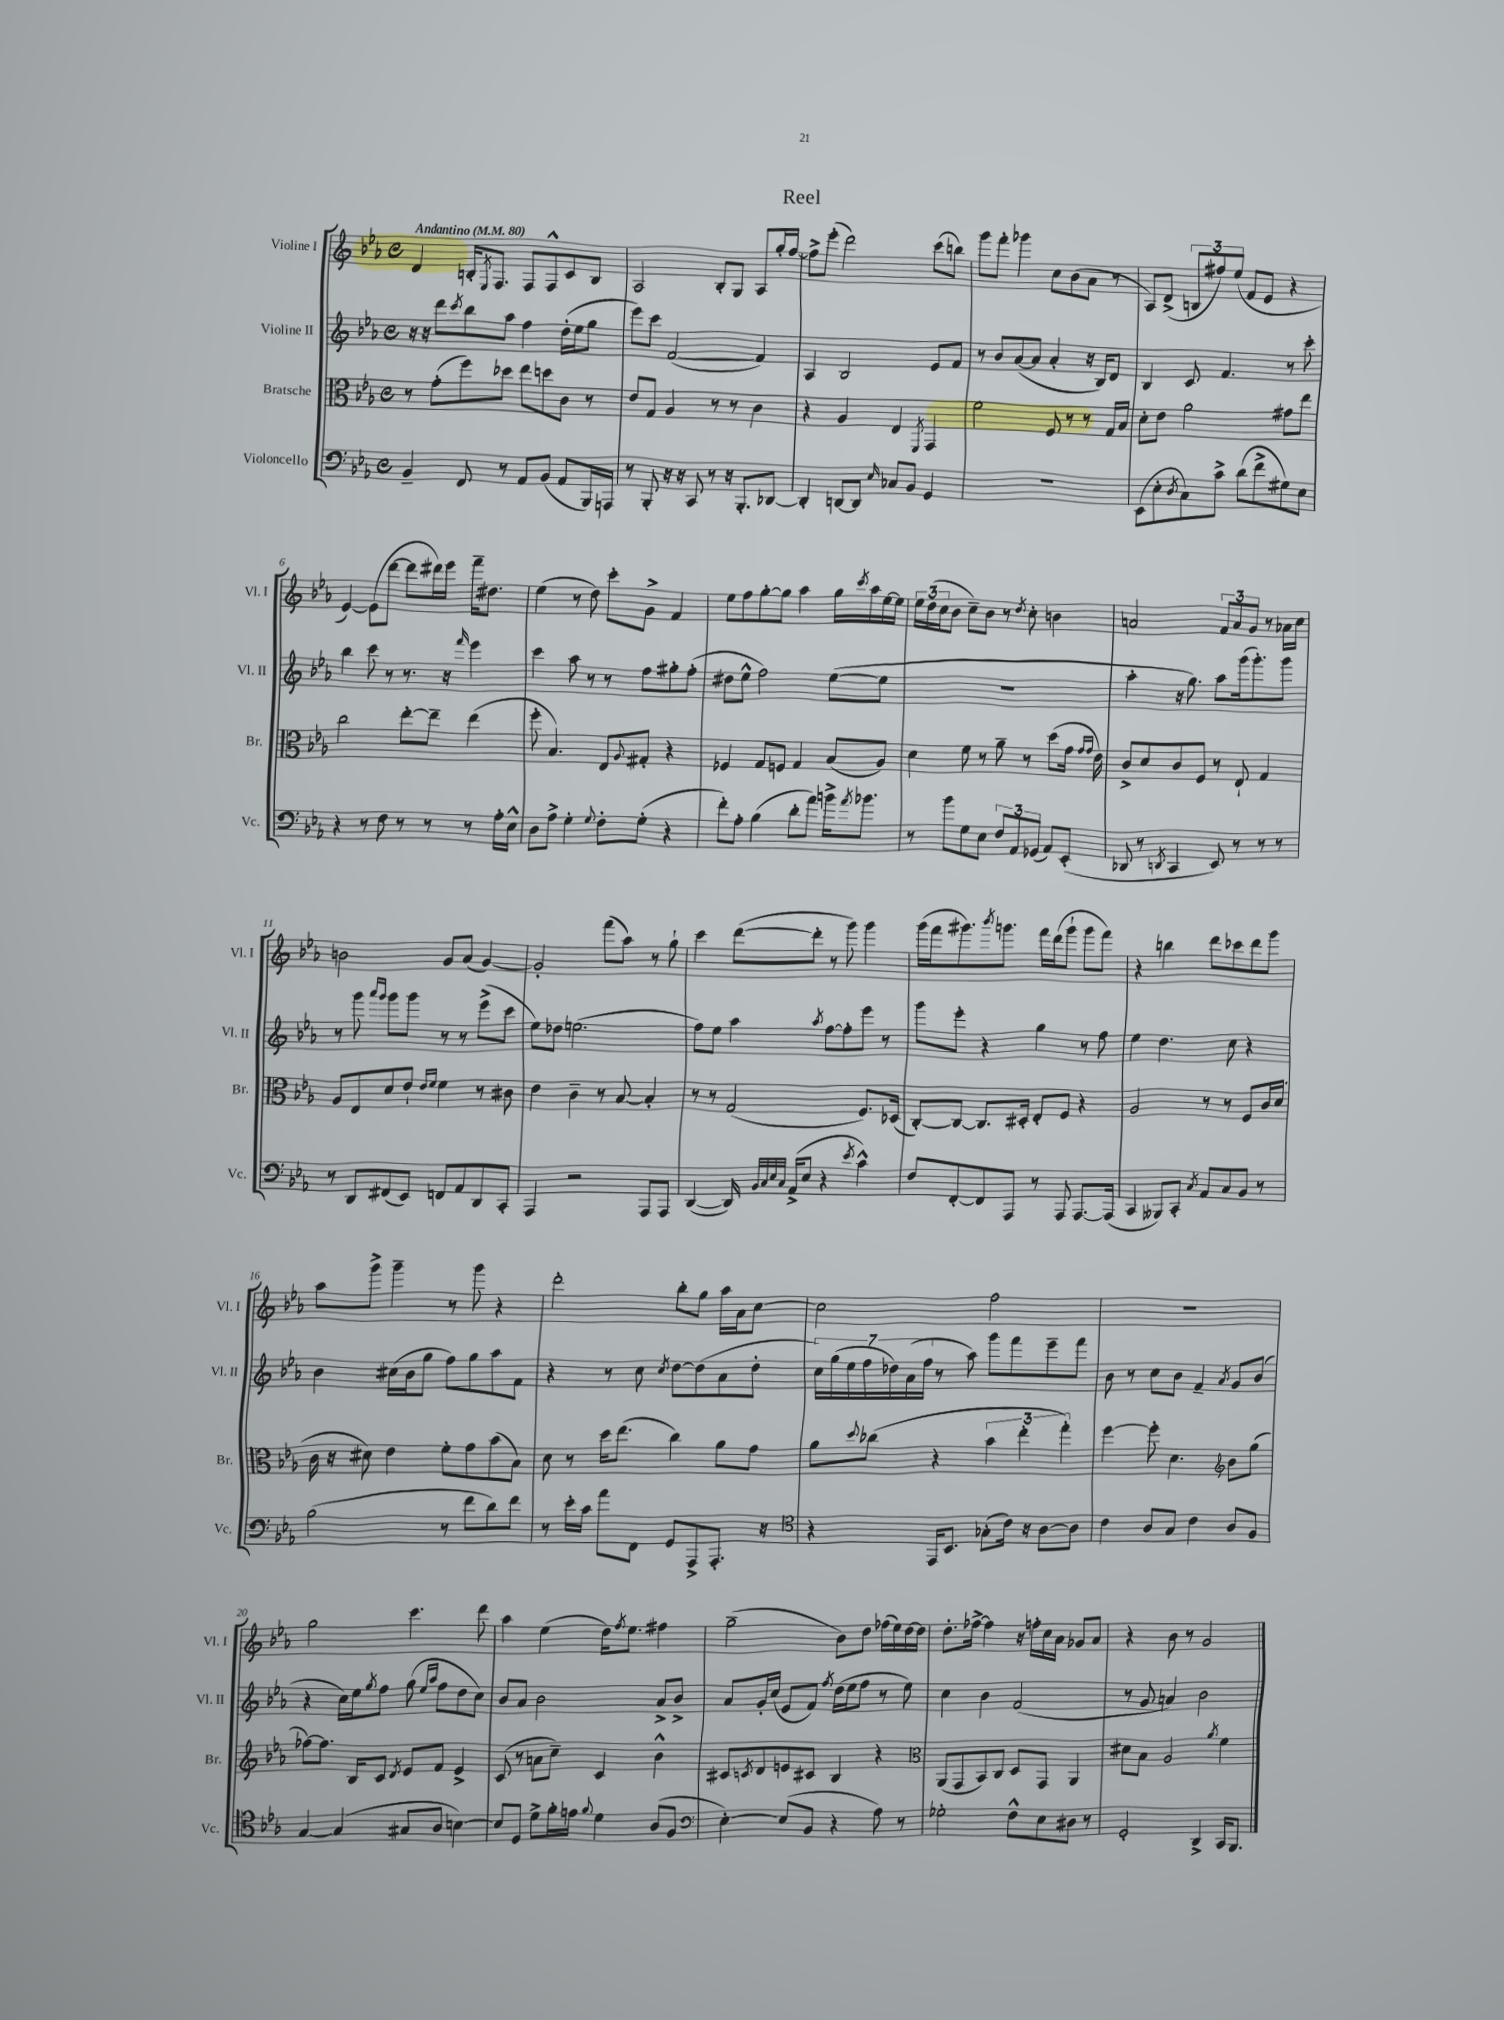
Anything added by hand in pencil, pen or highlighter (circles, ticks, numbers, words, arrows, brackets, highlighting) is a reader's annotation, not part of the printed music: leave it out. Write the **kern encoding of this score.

**kern	**kern	**kern	**kern
*part4	*part3	*part2	*part1
*staff4	*staff3	*staff2	*staff1
*I"Violoncello	*I"Bratsche	*I"Violine II	*I"Violine I
*I'Vc.	*I'Br.	*I'Vl. II	*I'Vl. I
*clefF4	*clefC3	*clefG2	*clefG2
*k[b-e-a-]	*k[b-e-a-]	*k[b-e-a-]	*k[b-e-a-]
*M4/4	*M4/4	*M4/4	*M4/4
*met(c)	*met(c)	*met(c)	*met(c)
*MM80	*MM80	*MM80	*MM80
=1	=1	=1	=1
!	!	!	!LO:TX:a:B:t=Andantino
4BB-~/	8r	16r	4d/
.	.	16r	.
.	(8g'\L	8ddd\L	.
.	.	8qccc/	.
8FF/	8ff\)	8bb-\	16Bn'/KL
.	.	.	8qE-/
.	.	.	8.F/J
8r	8dd-X\J	8aa-\J	.
8AA-/L	8ee-\L	4ff\	8F/L
(8BB-/J	8ddn\	.	8F^^/
8AA-/L	8c\J	(16dd'\LL	8c/
.	.	16ee-\J	.
16BBB-/L)	8r	8gg\J	8B/J
16AAAn/JJ	.	.	.
=2	=2	=2	=2
8r	8e-/L	8eee-\L)	2A-/
8BBB-'/	8G/J	8ccc\J	.
16r	4A-/	([2f/	.
16r	.	.	.
8CC/	.	.	.
8r	8r	.	8B-'/L
16r	8r	.	8G/J
8.BBB-'/L	.	.	.
.	4c\	4f/])	8A-/L
[8DD-X/J	.	.	16gg'/L
.	.	.	[16ff/JJ
=3	=3	=3	=3
4DD-'/]	4r	4A-/	8ff^\L]
.	.	.	(8eee-'\J
[8DDn/L	4A-/	2B-/	2ddd\)
8DD/J]	.	.	.
16qqE-/	.	.	.
8C-X/L	4E-/	.	.
8BB-/J	.	.	.
.	8qFF/	.	.
4GG/	4GG/	8e-/L	(8ccc\L
.	.	8f/J	8bbn\J)
=4	=4	=4	=4
1r	2f\	8r	8ggg\L
.	.	8b-/L	8fff'\J
.	.	([8a-/	4ggg-X\
.	.	8a-/J]	.
.	8F/	4a-'/	8cc\L
.	8r	.	(8b-\
.	8r	16r	8a-\J
.	.	16B-/KL)	.
.	16G/LL	8d/J	8r
.	16B-/JJ	.	.
=5	=5	=5	=5
(8EE-\L	8d'\L	4B-/	8A-/L)
8E-'\	8e-\J	.	(8d^/J
8qD/	.	.	.
8C\)	2a-\	8c/	12Bn/L
.	.	.	12ff#X/)
8c^\J	.	4.f/	.
.	.	.	(12ee-/J
(8d\L	.	.	8f/L
8f^\	.	.	8e-/J
8G#X\)	8g#X\L	8r	4r
8E-\J	8ee-\J	8ccc'\	.
!!LO:LB:g=z
=6	=6	=6	=6
4r	2cc\	4bb-\	[4e-/)
8r	.	8ccc\	(8e-\L]
8F\	.	8r	[8ddd\J
8r	[8ee-'\L	8.r	8ddd\L]
8r	8ee-~\J]	.	16ddd#X\L)
.	.	16r	16eee-\JJ
.	.	16qqfff/	.
8r	(4ee-\	4eee-\	16fff~\KL
.	.	.	8.dd#X\J
16A-'\LL	.	.	.
16E-^^\JJ	.	.	.
=7	=7	=7	=7
8D\L	8ff'\	4ccc\	(4ee-\
8A-^\J	4.B-/)	.	.
4G'\	.	8aa-\	8r
.	.	8r	8dd\)
8qqG/	.	.	.
8F'\L	8E-/L	8r	8ccc'\L
.	8qqA-/	.	.
(8G'\J	8G#X'/J	8ff\L	8g^\J
4r	4r	8gg#X'\	4f/
.	.	(8ff'\J	.
=8	=8	=8	=8
8f'\L)	4F-X/	8dd#X\L	8ee-\L
8A-'\J	.	8ee-^^\J	8ff\
(4B-\	8G/L	2ff\)	[8gg'\
.	8Fn/J	.	8gg\J]
8d'\L	4G/	.	4aa-\
8a-\J)	.	.	.
16bn^\KL	(8B-/L	([8ee-\L	16gg\LL
8qa-/	.	.	8qccc/
8.b-X\J	.	.	16aa-\
.	8A-/J)	8ee-\J]	[16ee-\
.	.	.	16ee-\JJ]
=9	=9	=9	=9
8r	4d\	1r	24ee-\LL
.	.	.	(24dd\
.	.	.	24cc\J
8b-\L	.	.	8b-\J
8G\	8f\	.	8cc~\L)
8E-\J	8r	.	8b-\J
12F/L	8a-~\	.	8r
12AA-/	.	.	.
.	.	.	8qdd/
.	8r	.	8cc'\
(12GG-X/J	.	.	.
8AA-/L)	(8dd\L	.	4bn\
(8EE-'/J	16g\Jk	.	.
.	16qqg/LL	.	.
.	16qqg/JJ	.	.
.	16e-\)	.	.
=10	=10	=10	=10
8DD-X/	8c^/L	4aa-'\	2an/
8r	8d/	.	.
8qDDn/	.	.	.
4CC/	8c/	16r	.
.	.	8.gg\)	.
.	8F/J	.	.
8EE-/)	8r	8aa-\L	12f/L
.	.	.	12a/
8r	8E-`/	(16ggg\k	.
.	.	.	12g/J
.	.	8.ggg'\)	.
8r	4G/	.	8r
8r	.	8ggg\J	16a-X\LL
.	.	.	16cc\JJ
!!LO:LB:g=z
=11	=11	=11	=11
8r	8A-/L	8r	2bn\
8DD/L	8E-/	8ggg\	.
.	.	16qqaaa-/LL	.
.	.	16qqggg/JJ	.
(8FF#X/	8d/	8ggg\L	.
8EE-/J)	8e-`/J	8ggg\J	.
.	16qqe-/LL	.	.
.	16qqf/JJ	.	.
8FFn/L	4f\	8r	8g/L
8AA-/	.	8r	(8a-/J
8DD/	8r	(8eee-^\L	[4g/)
8CC'/J	8c#X\	8ccc\J	.
=12	=12	=12	=12
4AAA-/	4e-\	8ee-\L)	2g'/]
.	.	8dd-X\J	.
2r	4c~\	(2.een\	.
.	8r	.	(8fff\L
.	[8B-/	.	8aa-\J)
8AAA-/L	4B-'/]	.	8r
8AAA-/J	.	.	8gg`\
=13	=13	=13	=13
([4DD/	8r	8ff\L)	4ccc\
.	8r	8ee-\J	.
16DD/])	(2G/	4aa-\	([8ddd\L
32qqBB-/LLL	.	.	.
32qqC/	.	.	.
32qqE-/	.	.	.
32qqC/JJJ	.	.	.
(16AA-^/KL	.	.	.
8E-/J	.	.	8ddd'\J]
.	.	8qaa-/	.
4r	.	[8ff\L	8r
.	.	8ff'\]	8ggg\)
8qe-/	.	.	.
4c^^\)	8.F/L)	8eee-\J	4ggg\
.	.	8r	.
.	(16D-X/Jk	.	.
=14	=14	=14	=14
8F/L	[8C'/L)	8ggg\L	(16ggg\LL
.	.	.	16fff\J
[8FF'/	8C/J_	8eee-'\J	8.ggg#X\)
8FF/]	8.C/L]	4r	.
.	.	.	8qbbb-/
.	.	.	8.gggn\J
8AAA-/J	.	.	.
.	16D#X'/Jk	.	.
8r	8E-'/L	4gg\	16fff\LL
.	.	.	(16ddd\J
8AAA-/	8F/J	.	8ggg`\J
[8.AAA-/L	4r	8r	8ggg\L
.	.	8ff\	8fff\J)
(16AAA-/Jk]	.	.	.
=15	=15	=15	=15
4CC/	2A-/	4ee-\	4r
8BBB--X/L)	.	4.dd\	4bbn\
8CC'/J	.	.	.
8qC/	.	.	.
8AA-/L	8r	.	8ddd\L
8C/	8r	8cc\	8ccc-X\
8BB-/J	8F/L	4r	8ddd\
8r	16c/L	.	8ggg\J
.	(16d/JJ	.	.
!!LO:LB:g=z
=16	=16	=16	=16
(2B-\	16c\	4b-\	8aa-\L
.	16r	.	.
.	8d#X\)	.	8ggg^\J
.	4e-\	(16cc#X\LL	4ggg~\
.	.	16b-\J	.
.	.	8gg\J	.
8r	8f'\L	8ff\L)	8r
8f\L	8g\	8gg\	8ggg\
8d\)	(8b-\	8aa-\	4r
8f\J	8B-\J)	8f\J	.
=17	=17	=17	=17
8r	8d\	4r	2ddd'\
16e-'\LL	8r	.	.
16c\JJ	.	.	.
8a-\L	16dd\KL	8r	.
.	(8.ee-\J	.	.
8FF\J	.	8cc\	.
.	.	8qcc/	.
8GG/L	4cc\)	[8dd\L	8bb-'\L
8AAA-^/	.	(8dd\]	8gg\J
8.AAA-'/J	8a-\L	8a-\	16aa-\LL
.	.	.	16a-\J
.	8g\J	8dd'\J	[8cc\J
16r	.	.	.
=18	=18	=18	=18
*clefC4	*	*	*
4r	8a-\L	28cc\LL)	2cc\]
.	.	(28gg\	.
.	.	28ee-\	.
.	.	28ff\	.
.	8qqdd/	.	.
.	(8cc-X\J	.	.
.	.	28dd-X\)	.
.	.	(28a-\	.
.	.	28ff\JJ	.
16EE-/KL	4r	8r	.
8.BB-/J	.	.	.
.	.	8aa-\)	.
(8G-X'\L	6b-\	8ggg\L	2ff\
16c\Jk)	.	8fff\	.
.	6ee-'\	.	.
16r	.	.	.
[8A-\L	.	8eee-~\	.
.	6gg'\)	.	.
8A-\J]	.	8fff\J	.
=19	=19	=19	=19
4c\	[4ff\	8b-\	1r
.	.	8r	.
8A-/L	8ff'\]	8cc\L	.
8G/J	4.d\	8b-\J	.
4c\	.	4f~/	.
*	*clefG2	*	*
.	.	8qa-/	.
8A-/L	8b-\L	8g/L	.
8F/J	(8gg\J	(8b-/J	.
!!LO:LB:g=z
=20	=20	=20	=20
[4G/	[8ff-X\L)	4r	2gg\
.	8.ff-\J]	.	.
(4G/]	.	16cc\LL)	.
.	16B-/KL	16ee-\J	.
.	.	8qgg/	.
.	8c/J	8ff\J	.
.	8qd/	.	.
8G#X/L	8e-/L	(8gg\	4.ccc\
.	.	16qqee-/LL	.
.	.	16qqaa-/JJ	.
8A-/J	8f/J	8ff\L	.
[4Bn\)	4e-^/	8dd\	.
.	.	8cc\J)	8ddd\
=21	=21	=21	=21
8B/L]	(8c/	8b-/L	4aa-\
8D/J	8r	8a-/J	.
8d^\L	8an\L	2b-\	(4ee-\
16f'\L	8cc~\J)	.	.
16en\JJ	.	.	.
8qqf/	.	.	.
4d\	4c/	.	16dd\KL)
.	.	.	8qff/
.	.	.	8.ee-\J
(8A-/L	4b-^^\	8a-^/L	4ff#X\
8F/J	.	8b-^/J	.
=22	=22	=22	=22
*clefF4	*	*	*
[4E-'\)	8c#X/L	8a-/L	(2gg~\
.	8qcn/	.	.
.	8d/	16g'/L	.
.	.	(16cc/JJ	.
(8E-/L]	8en/	8e-/L	.
8BB-/J	8c#X/J	8f/J)	.
.	.	8qff/	.
4r	4B-/	(16dd\LL	8b-\L)
.	.	16ee-\J	.
.	.	8ff\J	8dd\J
8A-\)	4r	8r	(16ff-X\LL
.	.	.	16ee-\)
8r	.	8ee-\)	[16dd\
.	.	.	16dd\JJ]
=23	=23	=23	=23
*	*clefC3	*	*
2G-X'\	(8AA-/L	4cc\	8.dd'\L
.	8GG/	.	.
.	.	.	[16ff-X^\Jk
.	8BB-/)	4b-\	4ff-\]
.	8C/J	.	.
8F^^\L	8D/L	(2f/	16r
.	.	.	16ffn'\LL
8E-\	8GG/J	.	16cc\
.	.	.	16a-\JJ
8D#X\J	4AA-/	.	8g-X/L
8r	.	.	8a-/J
=24	=24	=24	=24
2GG'/	8d#X\L	8r	4r
.	8B-\J	8g/	.
.	2A-/	4an/)	8b-\
.	.	.	8r
4DD^/	.	2b-\	2g/
.	8qa-/	.	.
16CC/KL	4f\	.	.
8.BBB-/J	.	.	.
==	==	==	==
*-	*-	*-	*-
